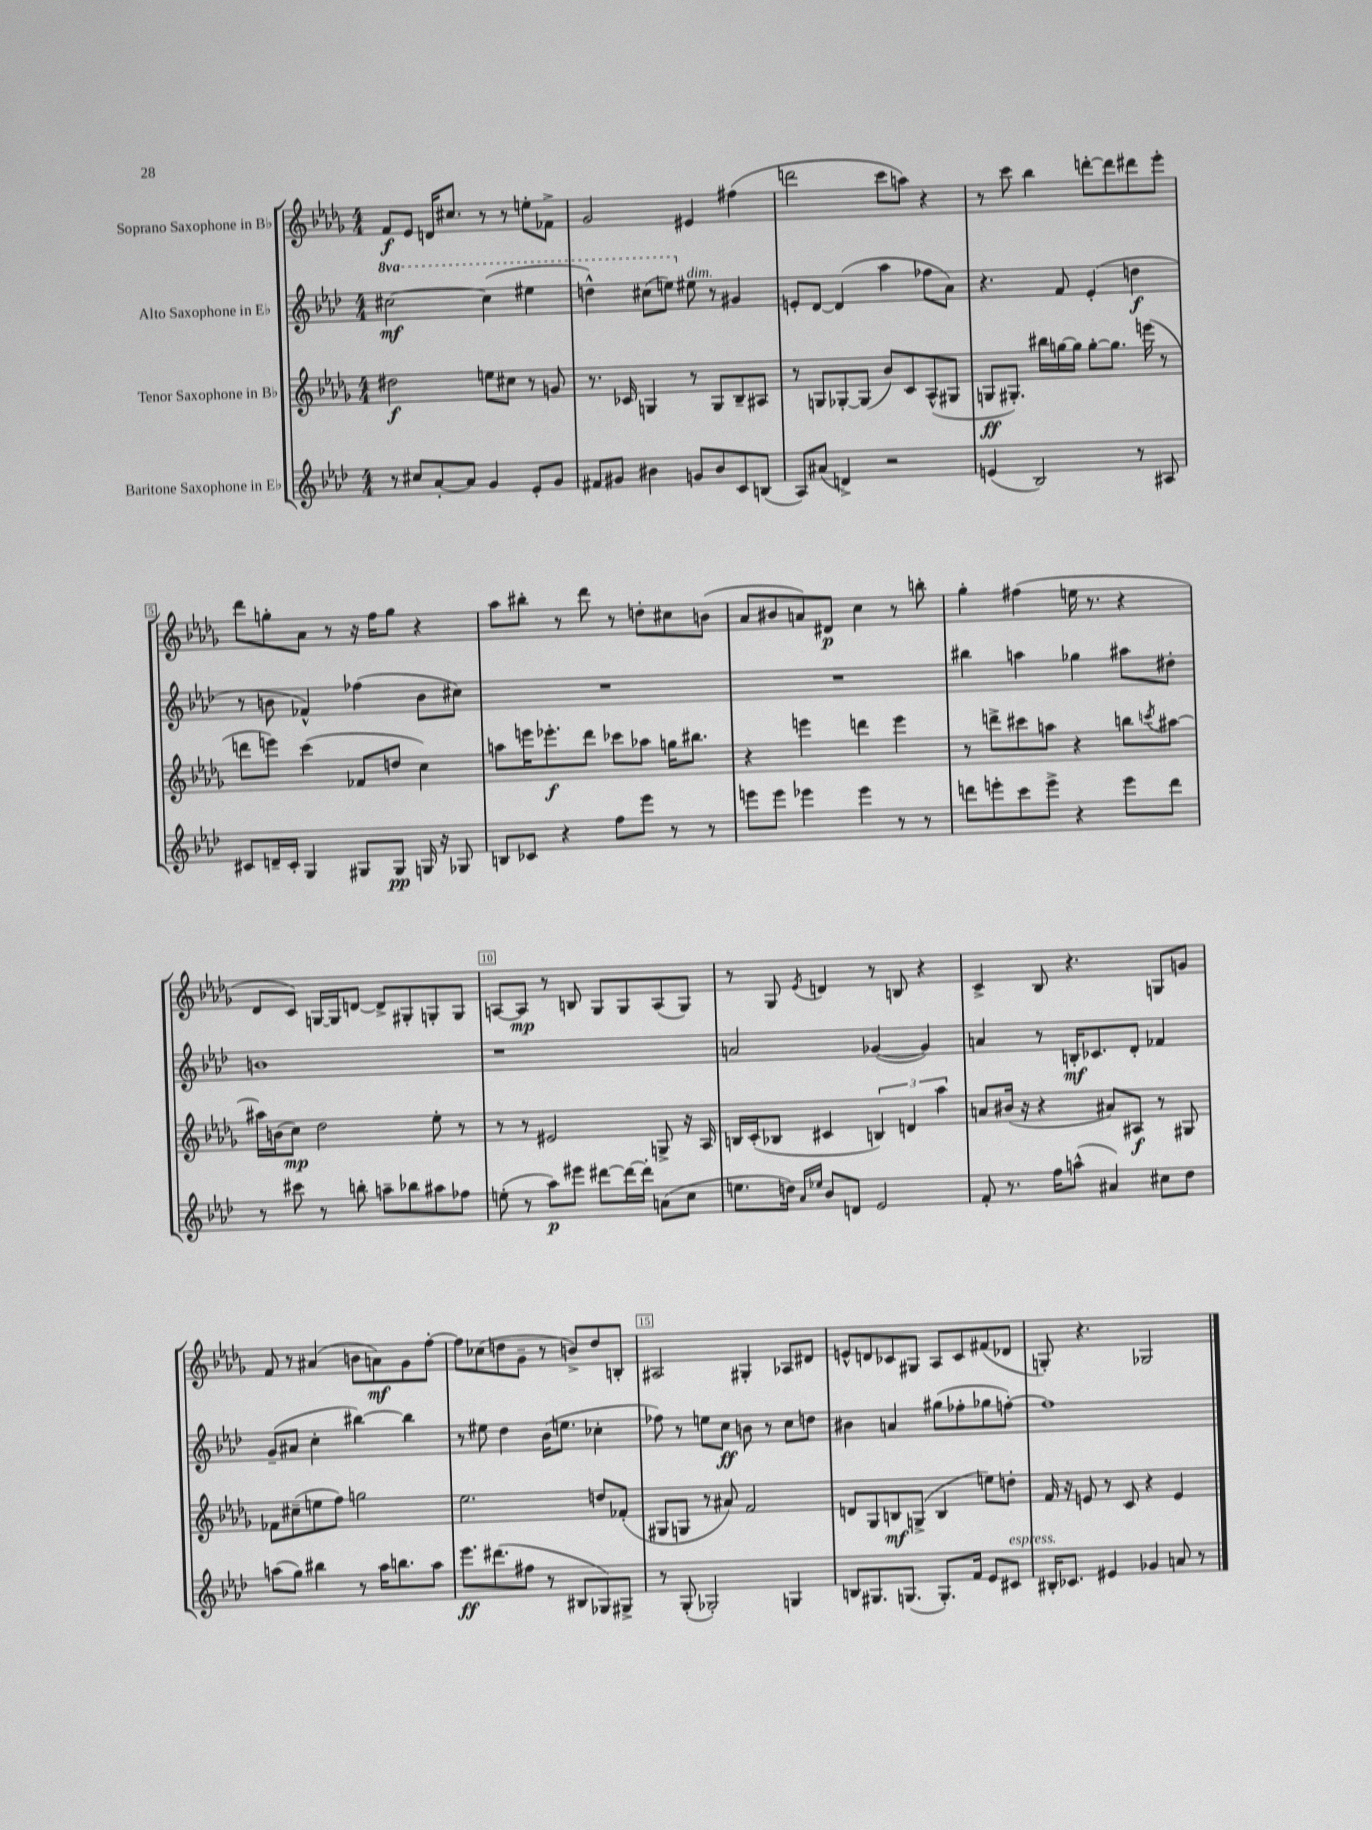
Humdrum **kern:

**kern	**kern	**kern	**kern
*staff4	*staff3	*staff2	*staff1
*clefG2	*clefG2	*clefG2	*clefG2
*k[b-e-a-d-]	*k[b-e-a-d-g-]	*k[b-e-a-d-]	*k[b-e-a-d-g-]
*M4/4	*M4/4	*M4/4	*M4/4
8r	2dd#	[2ccc#	8f
8cc#	.	.	8e-
[8a-'	.	.	16d
.	.	.	8.cc#
8a-]	.	.	.
4g	8ee	(4ccc#]	8r
.	8cc#	.	8r
8e-'	8r	4eee#	8ee'
8g	8g	.	8f-^
=	=	=	=
8f#	8.r	4ddd^^)	2g-
8g#	.	.	.
.	16c-	.	.
4b#	4G	(8ccc#	.
.	.	8eee)	.
8g	8r	8ee#	4e#
8b#	8G	8r	.
8c	8B-~	4g#	(4ff#
(8B	8A#	.	.
=	=	=	=
8A-)	8r	8e'	2ddd
(8a#	8G	[8d-	.
4d^)	[8G-'	(4d-]	.
.	(8G-]	.	.
2r	8b-)	4aa-	8ccc
.	8c	.	8aa)
.	(8A-^^	8ff-	4r
.	8G#	8a-)	.
=	=	=	=
(4e	8G	4.r	8r
.	8.G#')	.	8ccc
2B-)	.	.	4bb-
.	16bb#	.	.
.	[16gg	8f	.
.	16gg]	.	.
.	[8gg'	(4e-'	[8ddd'
.	8.gg]	.	8ddd]
8r	.	4dd	8ddd#
.	(16eee	.	.
8A#	8r	.	8eee-'
=	=	=	=
8c#	8ddd	8r	8ddd-
16d~	8eee)	8b	8gg'
16c#'	.	.	.
4G	(4ccc	4f-^^)	8a-
.	.	.	8r
8G#	8f-	(4ff-	16r
.	.	.	16ff
8G#	8dd	.	8gg
16G	4cc)	8b	4r
16r	.	.	.
8G-	.	8cc#)	.
=	=	=	=
8B	8aa	1r	8aa-
8c-	16eee	.	8bb#'
.	8.eee-'	.	.
4r	.	.	8r
.	8ddd-	.	8ddd-
8ff	8ccc-	.	8r
8eee-	8aa-	.	8dd'
8r	16gg	.	8cc#
.	8.bb#	.	.
8r	.	.	(8b
=	=	=	=
8eee	4r	1r	8a-
8eee	.	.	8b#
4eee-	4eee	.	8a)
.	.	.	8d#
4eee-	4ddd	.	4cc
8r	4eee	.	8r
8r	.	.	8bb'
=	=	=	=
8ddd	8r	4bb#	4gg-'
8eee'	8ddd^	.	.
8ccc	8ccc#	4aa	(4ff#
8eee^	8aa	.	.
4r	4r	4gg-	16ee
.	.	.	8.r
8eee	8bb	8aa#	4r
.	8qccc	.	.
8ddd	[8aa#	8dd#'	.
=	=	=	=
8r	16aa#]	1b	8d-
.	(16b	.	.
8ccc#	8cc)	.	8c)
8r	2dd-	.	[16G
.	.	.	16G]
8bb'	.	.	[8d
8aa~	.	.	8d^]
8bb-	.	.	8G#'
8aa#	8ee-'	.	8G'
8ff-	8r	.	8G
=	=	=	=
(8ee'	8r	1r	[8A
8r	8r	.	8A]
8aa-)	2e#	.	8r
8eee#	.	.	8B
[8ddd#	.	.	8G-
16ddd#_	.	.	8G-
16ddd#']	.	.	.
(8a	8G^	.	(8A
8cc	16r	.	8G-)
.	16A-	.	.
=	=	=	=
8.ee	16B	2a	8r
.	(16c'	.	.
.	8B-	.	8G-
16dd)	.	.	.
16qqa-	.	.	.
16qqee-	.	.	8qe-
8b-	4c#	.	4d
8d	.	.	.
2e-	6B)	([4g-	8r
.	.	.	8B
.	6d	.	.
.	.	4g-])	4r
.	6aa-	.	.
=	=	=	=
8f'	8a	4a	4c^
8.r	(16b#	.	.
.	16r	.	.
.	4r	8r	8B-
16ff	.	.	.
(8aa^^	.	16B'	4.r
.	.	8.c-	.
4a#)	8a#)	.	.
.	8A#	8d-'	.
8cc#	8r	4f-	8G
8dd-	8G#	.	8g
=	=	=	=
(8aa	8f-	(8g~	8f
8gg)	(8cc#~	8a#	8r
4bb#	8ee	4cc'	(4a#
.	8ff)	.	.
8r	2gg	[4bb#)	8b
16aa	.	.	8a)
8.bb	.	.	.
.	.	4bb#]	8g-
8aa	.	.	[8ff'
=	=	=	=
8.eee-	2.ee-	8r	8ff]
.	.	8ee#	(8cc-
(8.ddd#	.	.	.
.	.	4dd-	8dd
8ff#	.	.	8g-~
8r	.	(16b-	8r
.	.	8.ee	.
8B#	.	.	8b^)
8G-)	8dd	4cc-'	8dd
8G#^	(8f-'	.	8B'
=	=	=	=
8r	8G#	8ff-)	2A#
(8G'	8G	8r	.
2G-')	8r	8ee	.
.	8a#)	8cc	.
.	2f	8b	4G#'
.	.	8r	.
4G	.	8cc	8A-
.	.	8dd	8d#
=	=	=	=
8B	8d	4b#	8e^^
8.G#	8G-	.	8d
.	8B	4a	8c-
(8.G	.	.	.
.	(8G^	.	8G#
8.G')	4B	(8gg#	8A-
.	.	8ff-'	8c-
16f	.	.	.
8e-	8ee)	8gg-	(8f#
8c#	8dd'	[8ff')	8d-
=	=	=	=
16B#'	16f	1ff]	8G')
8.c-	16r	.	.
.	8e	.	4.r
4e#	8r	.	.
.	8c	.	.
4g-	4r	.	2G-
8a	4e	.	.
8r	.	.	.
==	==	==	==
*-	*-	*-	*-
